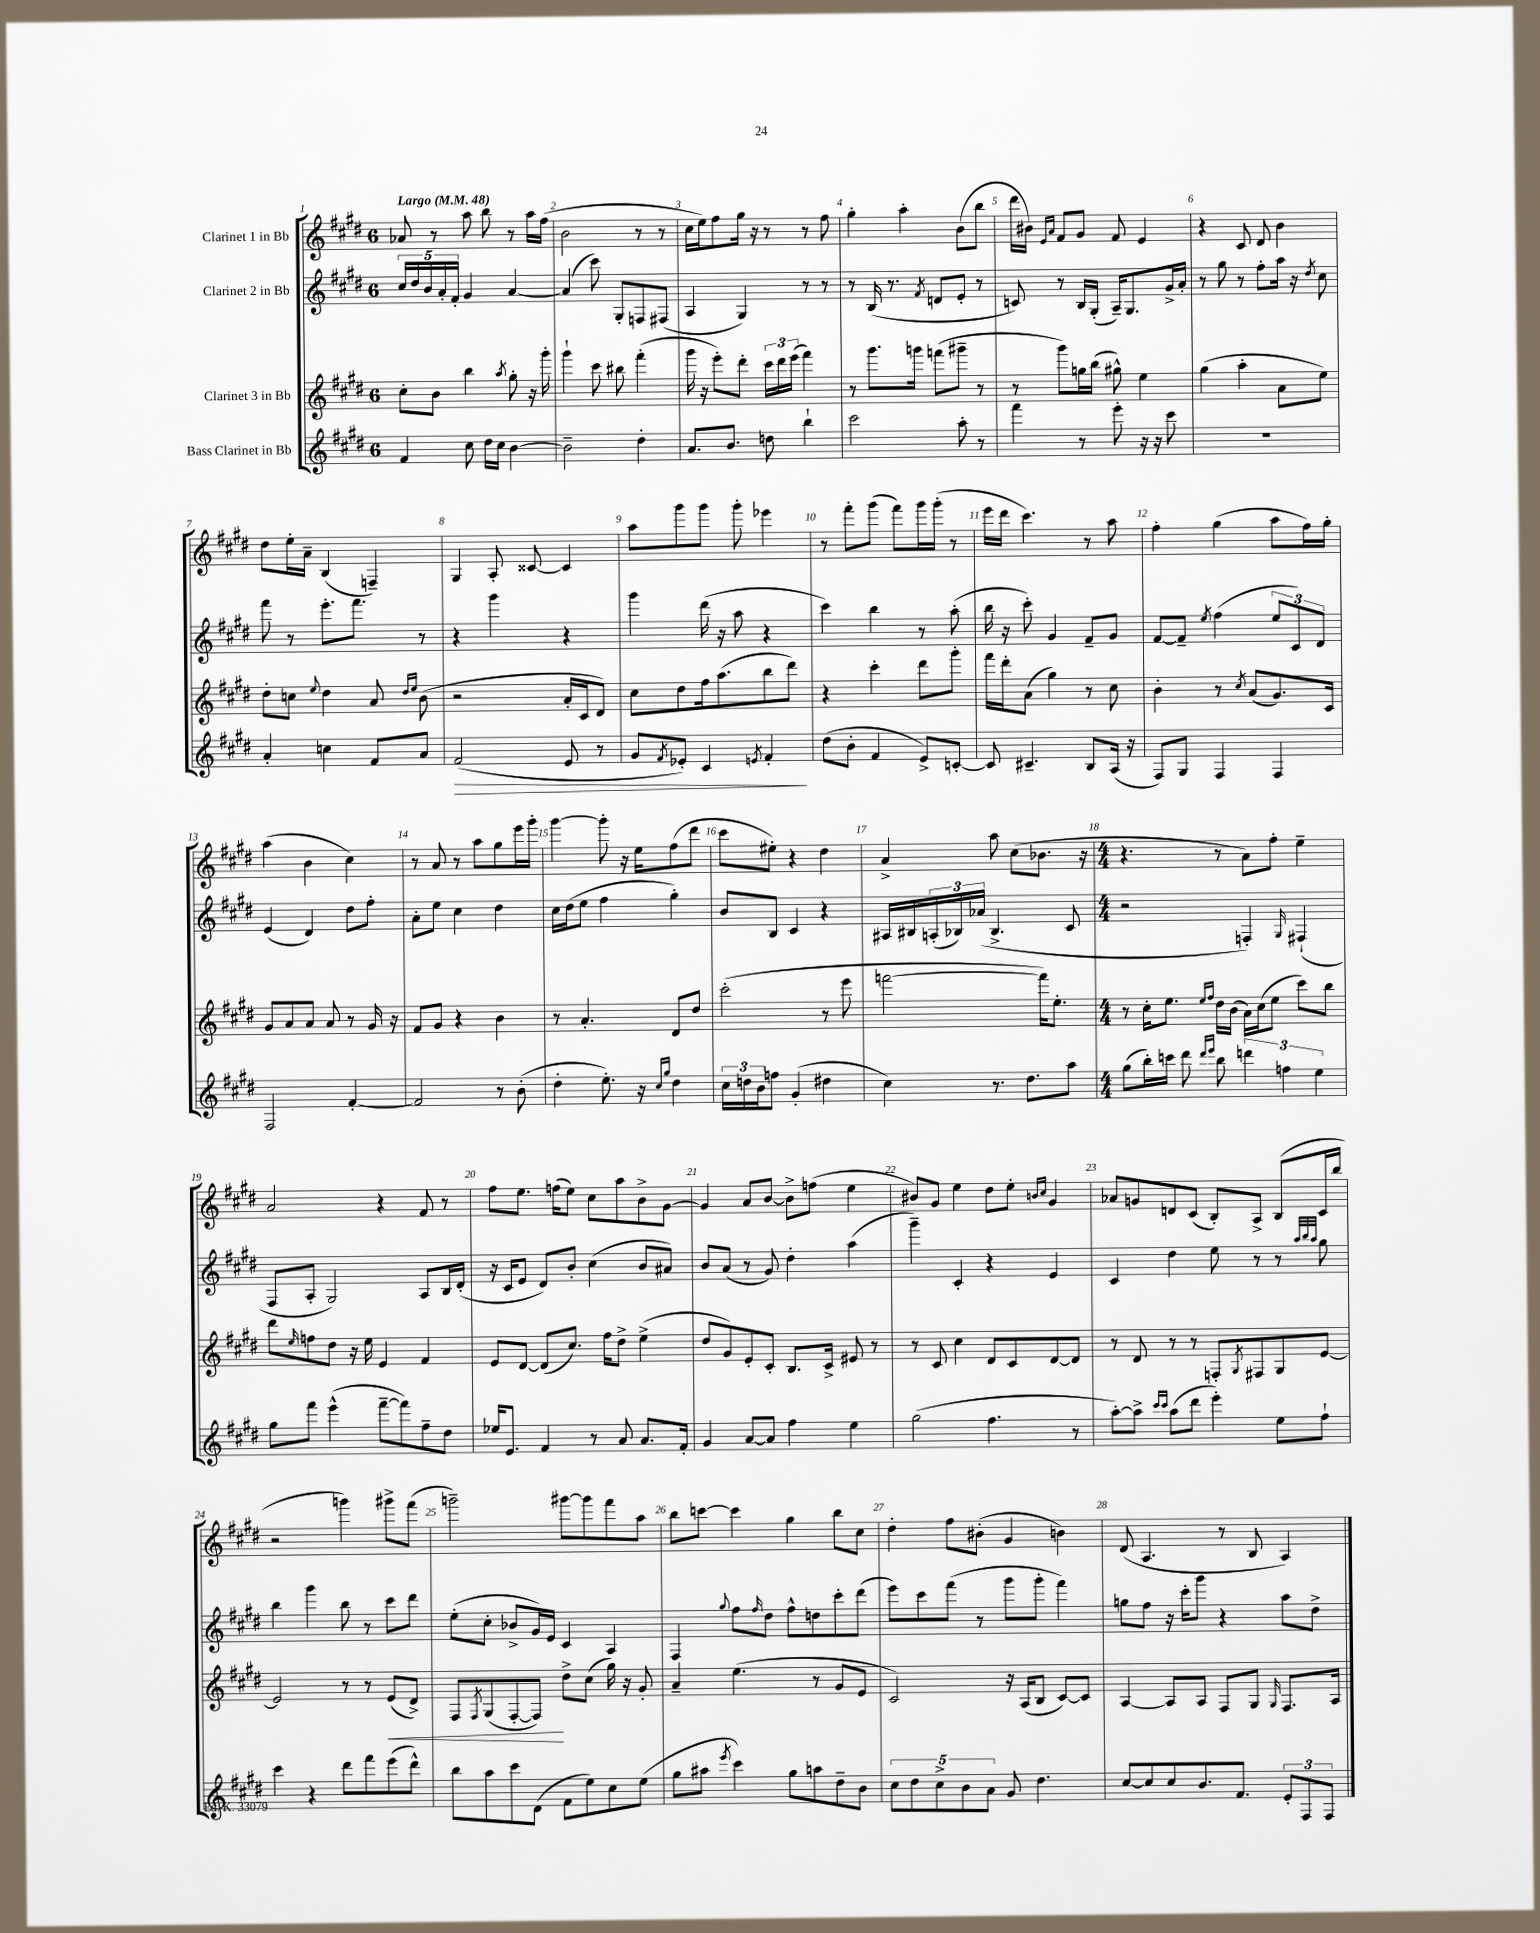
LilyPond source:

<<
\new StaffGroup <<
\new Staff = "s0" \with { instrumentName = "Clarinet 1 in Bb" } {
    \clef treble \key e \major \once \override Staff.TimeSignature.style = #'single-digit \time 6/8 \tempo "Largo" 4 = 48
    aes'8 r8 a''8 b''8 r8 a''16 fis''16( |
    b'2 r8 r8 |
    cis''16 e''16) fis''8 gis''16 r16 r8 r8 fis''8 |
    gis''4-. a''4-. b'8( b''8 |
    dis'''16 bis'16) \grace { e'16 a'16 } fis'8 gis'8 fis'8 e'4 |
    r4 cis'8 dis'8 b'4 |
    dis''8 e''16-. a'16-- b4( f4--) |
    gis4 a8-. cisis'8~ cisis'4 |
    a''8 gis'''8 gis'''8 gis'''8-. ees'''4 |
    r8 fis'''8-. gis'''8( fis'''8) gis'''16 gis'''16-.( r8 |
    e'''16 dis'''16 cis'''4.) r8 a''8 |
    fis''4-. gis''4( a''8 fis''16) gis''16-. |
    a''4( b'4 cis''4) |
    r8 a'8 r8 a''8 gis''8 e'''16 gis'''16-. |
    gis'''4~ gis'''8-. r16 e''16 fis''8( dis'''8 |
    cis'''8 eis''8-.) r4 dis''4 |
    a'4-> a''8 cis''8( bes'8. r16 |
    \numericTimeSignature \time 4/4 r4. r8 a'8) fis''8-. e''4-- |
    a'2 r4 fis'8 r8 |
    fis''8 e''8. f''16( e''8) cis''8 a''8 b'8-> gis'8~ |
    gis'4 a'8 b'8~ b'8-> f''8( e''4 |
    bis'8) gis'8 e''4 dis''8 e''8-. \grace { b'16 cis''16 } gis'4 |
    aes'8 g'8 d'8 cis'8( b8-.) a8-> b8( cis'16 b''16 |
    r2 g'''4) gis'''8-> fis'''8( |
    g'''2--) gis'''8~ gis'''8 fis'''8 a''8 |
    b''8 c'''8~ c'''4 gis''4 b''8 cis''8 |
    dis''4-. fis''8 bis'8-.( gis'4 b'4) |
    dis'8( a4. r8 b8 a4) \bar "|." |
}
\new Staff = "s1" \with { instrumentName = "Clarinet 2 in Bb" } {
    \clef treble \key e \major \once \override Staff.TimeSignature.style = #'single-digit \time 6/8
    \tuplet 5/4 { cis''16 dis''16 b'16 a'16-. fis'16-. } gis'4 a'4~ |
    a'4( cis'''8) gis8-. f8 fis8( |
    a4 gis4) r8 r8 |
    r8 b16( r8. \acciaccatura { fis'8 } d'8 e'8-. r8 |
    c'8) r8 b16 gis16-.( a16--) gis8. gis'16-> a'16-. |
    r8 gis''8 r8 fis''8-. a''16 r16 \acciaccatura { dis''8 } cis''8 |
    fis'''8 r8 e'''8.-. fis'''8. r8 |
    r4 gis'''4 r4 |
    gis'''4 dis'''16( r16 a''8 r4 |
    cis'''4) b''4 r8 a''8-.( |
    b''16 r16 cis'''8-.) gis'4 fis'8-- gis'8 |
    fis'8~ fis'8-- \acciaccatura { e''8 } fis''4( \tuplet 3/2 { e''8 cis'8) dis'8 } |
    e'4( dis'4) dis''8 fis''8-. |
    a'8-. e''8 cis''4 dis''4 |
    cis''16 dis''16( e''8 fis''4 gis''4-.) |
    b'8 b8 cis'4 r4 |
    ais16 bis16 \tuplet 3/2 { a16-.( bes16) aes'16( } bes4.-> cis'8 |
    \numericTimeSignature \time 4/4 r2 f4-.) \grace { gis16 } fis4-!( |
    fis8 a8-. gis2) a8 b16 dis'16-.( |
    r16 cis'16 e'8 dis'8) b'8-. cis''4( b'8 ais'8) |
    b'8 a'8( r8 gis'8) dis''4-. a''4( |
    gis'''4--) cis'4-. r4 e'4 |
    cis'4 dis''4 e''8 r8 r8 \grace { a''32 b''32 a''32 } gis''8 |
    b''4 gis'''4 b''8 r8 cis'''8 dis'''8 |
    e''8-.( cis''8-. bes'8-> gis'16) e'16 cis'4 a4 |
    fis4 \appoggiatura { gis''8 } fis''8 \grace { fis''16 } dis''8 fis''8-^ d''8 cis'''8-. dis'''8( |
    e'''8) cis'''8 fis'''8( r8 gis'''8 gis'''8-. fis'''4) |
    g''8 fis''8 r16 cis'''16-. gis'''8 r4 a''8 dis''8-> \bar "|." |
}
\new Staff = "s2" \with { instrumentName = "Clarinet 3 in Bb" } {
    \clef treble \key e \major \once \override Staff.TimeSignature.style = #'single-digit \time 6/8
    cis''8-. b'8 b''4 \acciaccatura { a''8 } gis''8-. r16 gis'''16-. |
    gis'''4-! cis'''8 bis''8 fis'''4-.( |
    gis'''16 r16 e'''8-.) dis'''8-. \tuplet 3/2 { cis'''16 dis'''16 e'''16( } fis'''4) |
    r8 gis'''8. g'''16 f'''8( gis'''8-- r8 |
    r8 gis'''8) g''16 b''16( gis''8-^) e''4 |
    gis''4( a''4-. a'8 e''8) |
    dis''8-. c''8 \appoggiatura { e''8 } dis''4 a'8 \grace { dis''16 e''16 } b'8( |
    r2 a'16-. cis'16 dis'8) |
    cis''8 dis''8 fis''16 a''8.( b''8 dis'''8) |
    r4 cis'''4-. dis'''8 gis'''8-. |
    fis'''16 dis'''16-. a'8( gis''4) r8 cis''8 |
    b'4-. r8 \acciaccatura { cis''8 } a'8( gis'8.) cis'16 |
    gis'8 a'8 a'8 a'8 r8 gis'16 r16 |
    fis'8 gis'8 r4 b'4 |
    r8 a'4.-. dis'8 dis''8 |
    cis'''2-.( r8 e'''8 |
    f'''2~ f'''16) e''8.-. |
    \numericTimeSignature \time 4/4 r8 cis''16-. e''8. \grace { e''16 fis''16 } dis''16 b'16( a'16) cis''16( e''8 cis'''8) b''8 |
    dis'''8 \grace { e''16 } f''8 dis''8 r16 e''16 e'4 fis'4 |
    e'8 dis'8~ dis'8( cis''8.) fis''16 dis''8-> e''4->( |
    dis''8 gis'8) e'8-. cis'8-. b8. cis'16-> eis'8 r8 |
    r8 cis'8 cis''4 dis'8 cis'8 dis'8~ dis'8 |
    r8 dis'8 r8 r8 f8-. \acciaccatura { gis8 } fis8 gis8 e'8~ |
    e'2 r8 r8 e'8\<( dis'8->) |
    fis8 \acciaccatura { fis8 } gis8( fis8~-. fis8\!) dis''8-> cis''8( gis''16) r16 gis'8-. |
    a'4-- e''4.( r8 gis'8 e'8 |
    cis'2) r16 a16( b8 cis'8~) cis'8 |
    a4~ a8 a8 fis8 gis8 \grace { gis16 } fis8. a16 \bar "|." |
}
\new Staff = "s3" \with { instrumentName = "Bass Clarinet in Bb" } {
    \clef treble \key e \major \once \override Staff.TimeSignature.style = #'single-digit \time 6/8
    fis'4 cis''8 dis''16 cis''16 b'4~ |
    b'2-- dis''4-. |
    a'8. b'8. d''8 b''4-! |
    cis'''2 a''8-. r8 |
    fis'''4 r8 e'''8-. r16 r16 cis'''8 |
    R2. |
    a'4-. c''4 fis'8 a'8 |
    fis'2\>( e'8 r8 |
    gis'8 \acciaccatura { fis'8 } ees'8-.) cis'4 \acciaccatura { e'8 } fis'4-.\! |
    dis''8( b'8-. fis'4 e'8->) c'8~-. |
    c'8 cis'4.-- b8 a16( r16 |
    fis8) gis8 fis4 fis4 |
    fis2 fis'4~-. |
    fis'2 r8 b'8-.( |
    dis''4-. e''8.-.) r16 \grace { cis''16 gis''16 } dis''4 |
    \tuplet 3/2 { cis''16 d''16 b'16 } f''8 gis'4-.( dis''4 |
    cis''4) r8. dis''8. a''8 |
    \numericTimeSignature \time 4/4 gis''8( b''16-.) c'''16 dis'''8 \grace { dis'''16 e'''16 } b''8 \tuplet 3/2 { d'''4 f''4 e''4 } |
    gis''8 fis'''8 e'''4-^( fis'''8~-- fis'''8) fis''8-- dis''8 |
    ees''16 e'8. fis'4 r8 a'8 a'8. fis'16-. |
    gis'4 a'8~ a'8 fis''4 e''4 |
    gis''2( fis''4. r8 |
    a''8~-.) a''8-> \grace { cis'''16 cis'''16 } a''8( dis'''8 e'''4-.) e''8 fis''8-! |
    cis'''4 r4 dis'''8 fis'''8 e'''8( dis'''8-^) |
    b''8 a''8 cis'''8 dis'8( fis'8 e''8) cis''8 e''8( |
    gis''8 ais''8 \acciaccatura { e'''8 } cis'''4) gis''8 a''8 dis''8-- b'8 |
    \tuplet 5/4 { cis''8 dis''8 cis''8-> b'8 a'8 } gis'8 dis''4. |
    cis''8~ cis''8 cis''8 b'8. fis'8. \tuplet 3/2 { e'8-. fis8 fis8 } \bar "|." |
}
>>
>>
\layout { \context { \Score \override BarNumber.break-visibility = ##(#f #t #t) barNumberVisibility = #all-bar-numbers-visible } }
